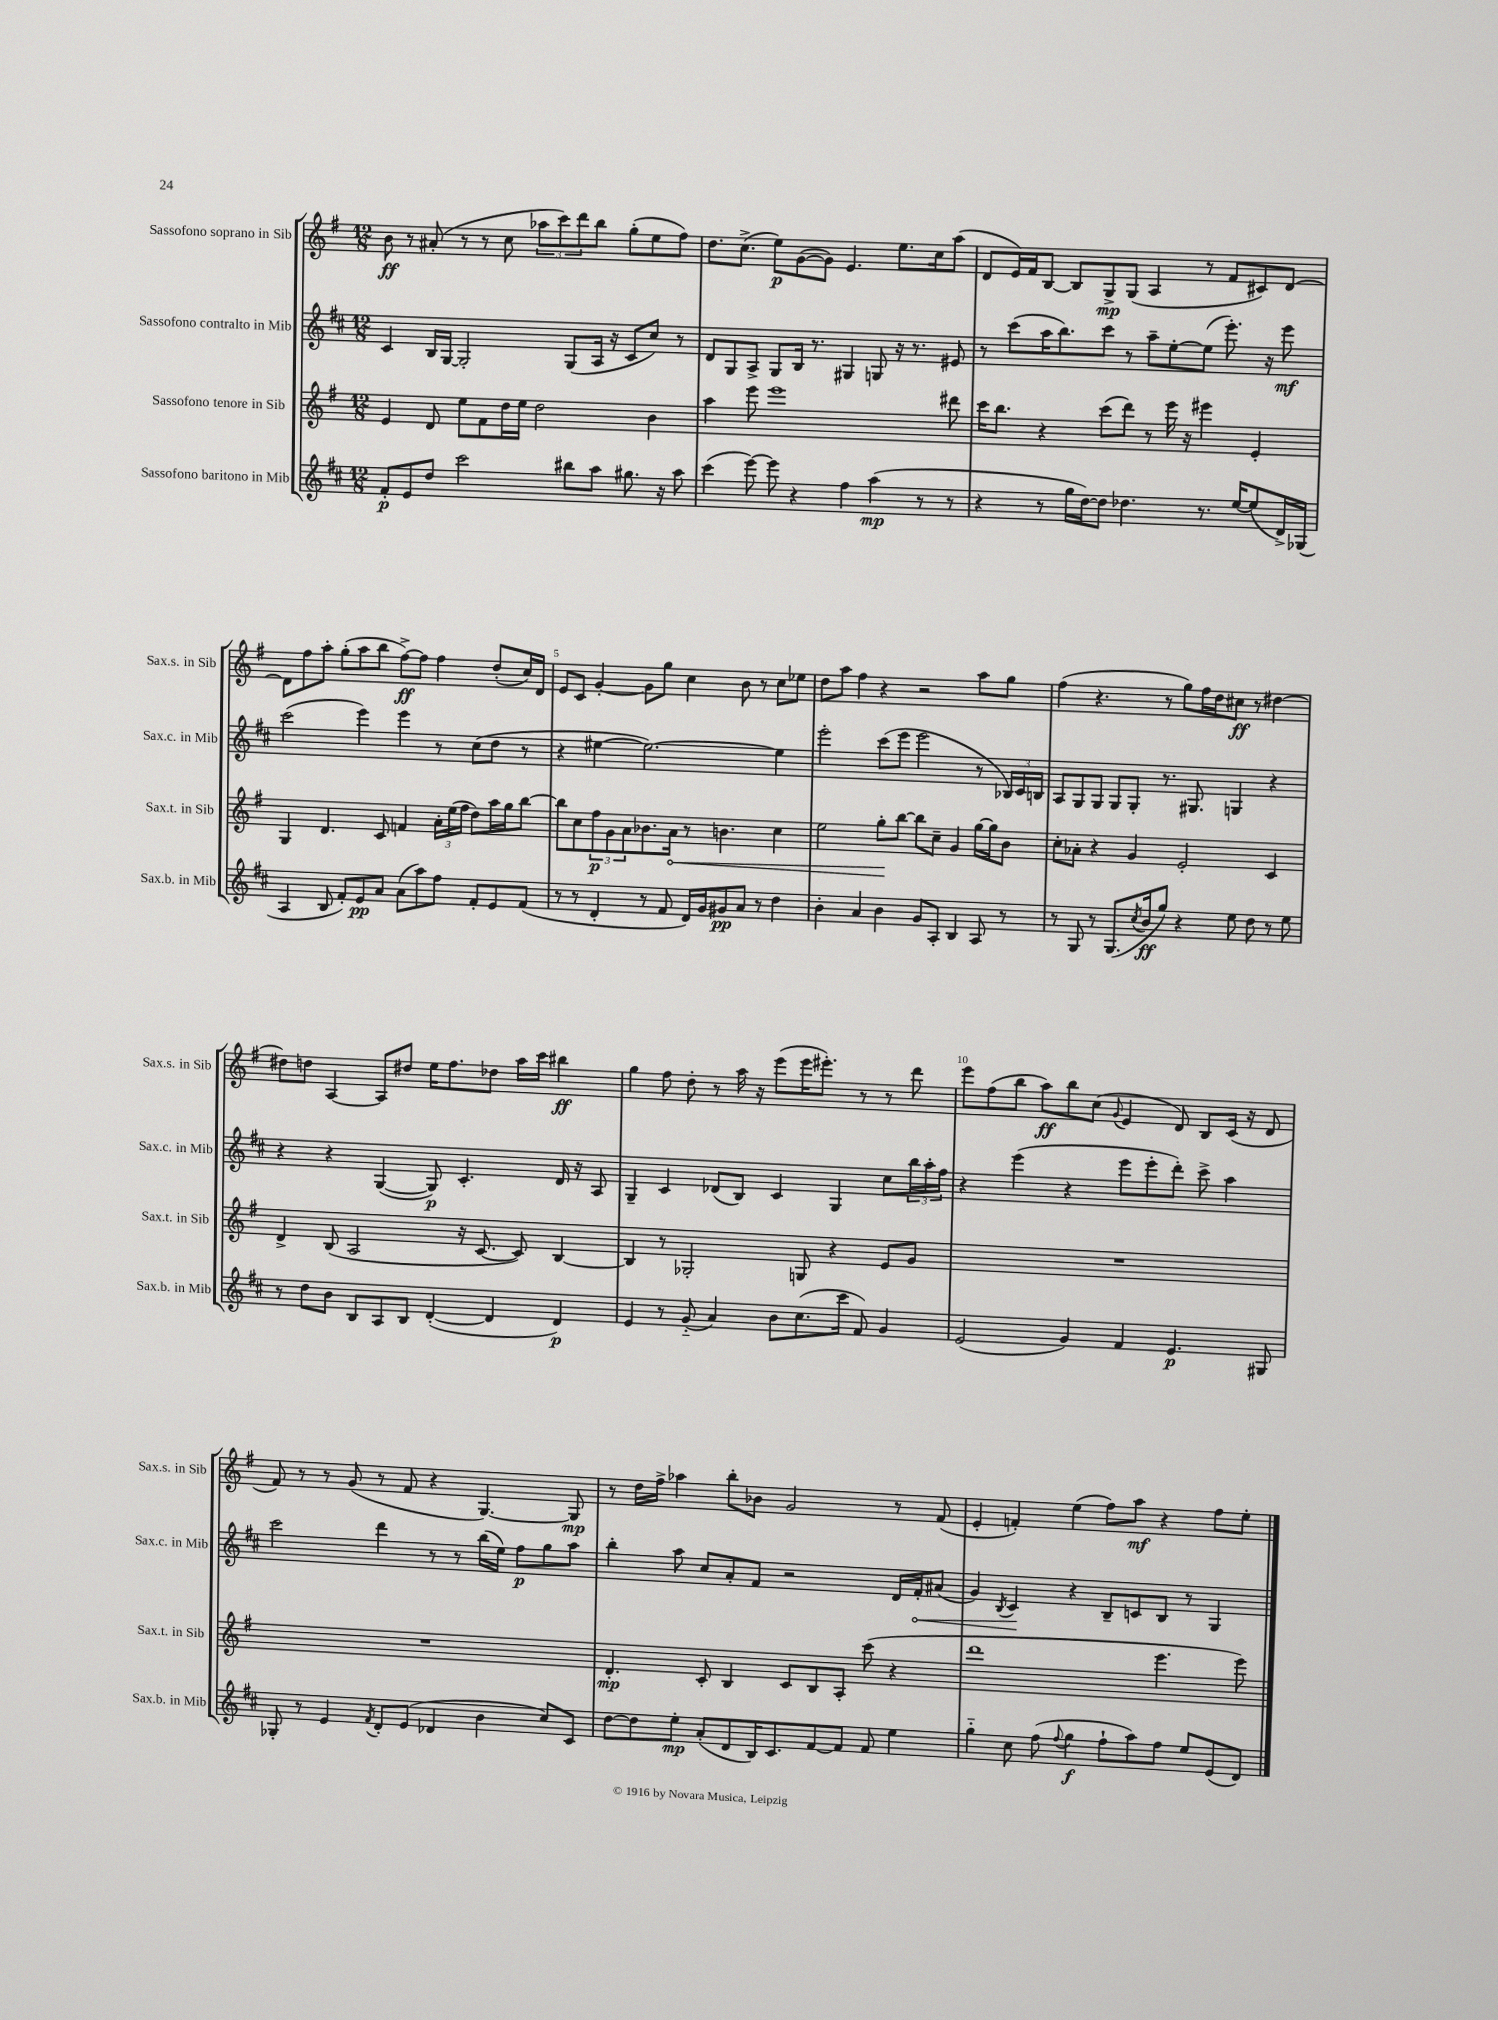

**kern	**dynam	**kern	**dynam	**kern	**dynam	**kern	**dynam
*part4	*part4	*part3	*part3	*part2	*part2	*part1	*part1
*staff4	*staff4	*staff3	*staff3	*staff2	*staff2	*staff1	*staff1
*I"Sassofono baritono in Mib	*	*I"Sassofono tenore in Sib	*	*I"Sassofono contralto in Mib	*	*I"Sassofono soprano in Sib	*
*I'Sax.b. in Mib	*	*I'Sax.t. in Sib	*	*I'Sax.c. in Mib	*	*I'Sax.s. in Sib	*
*clefG2	*	*clefG2	*	*clefG2	*	*clefG2	*
*k[f#c#]	*	*k[f#]	*	*k[f#c#]	*	*k[f#]	*
*M12/8	*	*M12/8	*	*M12/8	*	*M12/8	*
=1	=1	=1	=1	=1	=1	=1	=1
8f#'/L	p	4e/	.	4c#/	.	8b\	ff
8e/	.	.	.	.	.	8r	.
8dd/J	.	8d/	.	16B/LL	.	(8a#X'/	.
.	.	.	.	[16G/JJ	.	.	.
2ccc#\	.	8ee\L	.	2G'/]	.	8r	.
.	.	8f#\	.	.	.	8r	.
.	.	16dd\L	.	.	.	8cc\	.
.	.	16ee\JJ	.	.	.	.	.
.	.	2dd\	.	.	.	12aa-X\L	.
.	.	.	.	.	.	12ccc\)	.
8bb#X\L	.	.	.	(8G/L	.	.	.
.	.	.	.	.	.	12ddd\	.
8aa\J	.	.	.	16A/Jk	.	8bb\J	.
.	.	.	.	16r	.	.	.
8.gg#X\	.	.	.	8c#/L	.	(8gg'\L	.
.	.	4b\	.	8cc#/J)	.	8ee\	.
16r	.	.	.	.	.	.	.
8aa\	.	.	.	8r	.	8ff#\J)	.
=2	=2	=2	=2	=2	=2	=2	=2
(4ccc#\	.	4aa\	.	8d/L	.	8.dd\L	.
.	.	.	.	8G/	.	.	.
.	.	.	.	.	.	(8.cc^\J	.
[8eee\)	.	8eee\	.	8A^/J	.	.	.
8eee\]	.	1eee	.	8G/L	.	8ee\L)	p
4r	.	.	.	16B/Jk	.	([8g\	.
.	.	.	.	8.r	.	.	.
.	.	.	.	.	.	8g\J])	.
4ff#\	.	.	.	4G#X/	.	4.e/	.
(4aa\	mp	.	.	8Gn/	.	.	.
.	.	.	.	16r	.	8.ee\L	.
.	.	.	.	8.r	.	.	.
8r	.	.	.	.	.	.	.
.	.	.	.	.	.	16cc\k	.
8r	.	8ddd#X\	.	8e#X/	.	(8aa\J	.
=3	=3	=3	=3	=3	=3	=3	=3
4r	.	16ccc\KL	.	8r	.	8d/L	.
.	.	8.bb\J	.	.	.	.	.
.	.	.	.	(8ccc#\L	.	16e/L)	.
.	.	.	.	.	.	16f#/J	.
8r	.	4r	.	16aa\K	.	[8B/J	.
.	.	.	.	8.bb\)	.	.	.
16gg\LL	.	.	.	.	.	8B/L]	.
[16dd\J)	.	.	.	.	.	.	.
8dd\J]	.	(8ccc\L	.	8ccc#\J	.	8G^/	mp
4.dd-X\	.	8ddd\J)	.	8r	.	(8G/J	.
.	.	8r	.	8aa~\L	.	4A/	.
.	.	16eee\	.	[8ee'\	.	.	.
.	.	16r	.	.	.	.	.
8.r	.	4eee#X\	.	(8ee\J]	.	8r	.
.	.	.	.	8.eee'\)	.	8f#/L	.
[16ee/KL	.	.	.	.	.	.	.
(8ee/]	.	4e'/	.	.	.	8c#X/)	.
.	.	.	.	16r	.	.	.
16d^/L)	.	.	.	8eee\	mf	[8d/J	.
(16G-X/JJ	.	.	.	.	.	.	.
!!LO:LB:g=z
=4	=4	=4	=4	=4	=4	=4	=4
4A/	.	4G/	.	(2ccc#\	.	8d\L]	.
.	.	.	.	.	.	8ff#\	.
8B/	.	4.d/	.	.	.	8aa'\J	.
8f#'/L)	.	.	.	.	.	(8gg'\L	.
8e/	pp	.	.	4eee\)	.	8aa\	.
8a/J	.	8c/	.	.	.	8bb\J	.
(8a\L	.	4fn/	.	4eee\	.	[8ff#^\L)	ff
8aa\)	.	.	.	.	.	8ff#\J]	.
8ff#\J	.	24a'\LL	.	8r	.	4ff#\	.
.	.	(24ee\	.	.	.	.	.
.	.	24ff#\JJ	.	.	.	.	.
8f#'/L	.	8dd\L)	.	(8cc#\L	.	.	.
8e/	.	16aa\L	.	8dd\J	.	(8dd'/L	.
.	.	16gg\J	.	.	.	.	.
(8f#/J	.	[8bb\J	.	8r	.	16cc/L)	.
.	.	.	.	.	.	16d/JJ	.
=5	=5	=5	=5	=5	=5	=5	=5
8r	.	8bb\L]	.	4r	.	8e/L	.
8r	.	8cc\	.	.	.	8c/J	.
4d'/	.	12ff#\	p	[4ee#X\	.	[4g'/	.
.	.	12g\	.	.	.	.	.
.	.	12a\	.	.	.	.	.
8r	.	8.b-X\	.	2.ee#\_)	.	8g\L]	.
8f#/	.	.	.	.	.	8gg\J	.
!	!	!	!LO:HP:b	!	!	!	!
.	.	16a\Jk	<	.	.	.	.
16d/LL)	.	8r	.	.	.	4cc\	.
16g/J	.	.	.	.	.	.	.
8g#X/	pp	4.bn\	.	.	.	.	.
8a/J	.	.	.	.	.	8b\	.
8r	.	.	.	.	.	8r	.
4dd\	.	4cc\	.	4ee#\]	.	8cc\L	.
.	.	.	.	.	.	8ee-X\J	.
=6	=6	=6	=6	=6	=6	=6	=6
4b'\	.	2ee\	.	2eee'\	.	8dd\L	.
.	.	.	.	.	.	8aa\J	.
4a/	.	.	.	.	.	4ff#\	.
4b\	.	8gg'\L	.	(8ccc#\L	.	4r	.
.	.	[8bb\J	[	8eee\J	.	.	.
8g/L	.	8bb\L]	.	2eee\	.	2r	.
8A'/J	.	8cc~\J	.	.	.	.	.
4B/	.	4g/	.	.	.	.	.
8A/	.	[16gg\LL	.	8r	.	8aa\L	.
.	.	16gg\J]	.	.	.	.	.
8r	.	8b\J	.	24B-X/LL)	.	8gg\J	.
.	.	.	.	24c#/	.	.	.
.	.	.	.	24Bn/JJ	.	.	.
=7	=7	=7	=7	=7	=7	=7	=7
8r	.	8cc'\L	.	8A/L	.	(4ff#\	.
8G/	.	8a-X'\J	.	8G/	.	.	.
8r	.	4r	.	8G/J	.	4.r	.
(8.G/L	.	.	.	8G/L	.	.	.
.	.	4g/	.	8G'/J	.	.	.
8qcc#/	.	.	.	.	.	.	.
16b/k	ff	.	.	.	.	.	.
8gg/J)	.	.	.	8.r	.	8r	.
4r	.	2e'/	.	.	.	8gg\L)	.
.	.	.	.	8.G#X/	.	.	.
.	.	.	.	.	.	16ff#\L	.
.	.	.	.	.	.	16dd\J	.
8ee\	.	.	.	4Gn/	.	8cc#X\J	ff
8dd\	.	.	.	.	.	8r	.
8r	.	4c/	.	4r	.	[4dd#X\	.
8ee\	.	.	.	.	.	.	.
!!LO:LB:g=z
=8	=8	=8	=8	=8	=8	=8	=8
8r	.	4d^/	.	4r	.	8dd#X\L]	.
8dd\L	.	.	.	.	.	8ddn\J	.
8b\J	.	(8B/	.	4r	.	[4A/	.
8B/L	.	2A/	.	.	.	.	.
8A/	.	.	.	([4G/	.	8A/L]	.
8B/J	.	.	.	.	.	8dd#X/J	.
([4d'/	.	.	.	8G/])	p	16ee\KL	.
.	.	.	.	.	.	8.ff#\	.
.	.	16r	.	4.c#'/	.	.	.
.	.	[8.c/	.	.	.	.	.
4d/]	.	.	.	.	.	8dd-X\J	.
.	.	8c/])	.	.	.	16aa\LL	.
.	.	.	.	.	.	16ccc\JJ	.
4d/)	p	[4B/	.	16d/	.	4bb#X\	ff
.	.	.	.	16r	.	.	.
.	.	.	.	8A/	.	.	.
=9	=9	=9	=9	=9	=9	=9	=9
4e/	.	4B/]	.	4G~/	.	4gg\	.
8r	.	8r	.	4c#/	.	8ff#\	.
(8g/	.	2G-X'/	.	.	.	8dd'\	.
4a/)	.	.	.	(8d-X/L	.	8r	.
.	.	.	.	8B/J)	.	16aa\	.
.	.	.	.	.	.	16r	.
8b\L	.	.	.	4c#/	.	(8eee\L	.
(8.cc#\	.	8Gn/	.	.	.	16eee\K	.
.	.	.	.	.	.	8.eee#X'\J)	.
.	.	4r	.	4G/	.	.	.
16ccc#\Jk	.	.	.	.	.	.	.
8f#/)	.	.	.	.	.	8r	.
4g/	.	8e/L	.	8cc#\L	.	8r	.
.	.	8g/J	.	24bb\L	.	8ddd\	.
.	.	.	.	24aa'\	.	.	.
.	.	.	.	24ff#\JJ	.	.	.
=10	=10	=10	=10	=10	=10	=10	=10
(2e/	.	1.r	.	4r	.	8eee\L	.
.	.	.	.	.	.	(8ff#\	.
.	.	.	.	(4eee\	.	8bb\J	.
.	.	.	.	.	.	8aa\L)	ff
4g/)	.	.	.	4r	.	8bb\	.
.	.	.	.	.	.	(8cc\J	.
.	.	.	.	.	.	8qqg/	.
4f#/	.	.	.	8eee\L	.	4e/	.
.	.	.	.	8eee'\	.	.	.
4.e/	p	.	.	8ddd'\J)	.	8d/)	.
.	.	.	.	8ccc#^\	.	8B/L	.
.	.	.	.	4aa\	.	(16c/Jk	.
.	.	.	.	.	.	16r	.
8G#X/	.	.	.	.	.	8d/	.
!!LO:LB:g=z
=11	=11	=11	=11	=11	=11	=11	=11
8G-X'/	.	1.r	.	2ccc#\	.	8f#/)	.
8r	.	.	.	.	.	8r	.
4e/	.	.	.	.	.	8r	.
.	.	.	.	.	.	(8g/	.
8qf#/	.	.	.	.	.	.	.
8d'/L	.	.	.	4ddd\	.	8r	.
(8e/J	.	.	.	.	.	8f#/	.
4d-X/	.	.	.	8r	.	4r	.
.	.	.	.	8r	.	.	.
4b\	.	.	.	(16bb\LL	.	[4.G/)	.
.	.	.	.	16ee\JJ)	.	.	.
.	.	.	.	8ff#\L	p	.	.
8cc#/L)	.	.	.	8gg\	.	.	.
8c#/J	.	.	.	8aa\J	.	8G/]	mp
=12	=12	=12	=12	=12	=12	=12	=12
[8dd\L	.	4.d'/	mp	4bb'\	.	8r	.
8dd\]	.	.	.	.	.	16dd\LL	.
.	.	.	.	.	.	16ff#^\JJ	.
8ee'\J	mp	.	.	8aa\	.	4aa-X\	.
(8a'/L	.	8c'/	.	8cc#/L	.	.	.
8d/	.	4B/	.	8a'/	.	8bb'\L	.
16B/K)	.	.	.	8f#/J	.	8b-X\J	.
8.c#/	.	.	.	.	.	.	.
.	.	8c/L	.	2r	.	2g/	.
[8f#/	.	8B/	.	.	.	.	.
8f#/J]	.	8A'/J	.	.	.	.	.
8f#/	.	(8ccc\	.	.	.	.	.
4ee\	.	4r	.	16d/LL	.	8r	.
!	!	!	!	!	!LO:HP:b	!	!
.	.	.	.	16f#'/J	<	.	.
.	.	.	.	(8a#X/J	.	(8f#/	.
=13	=13	=13	=13	=13	=13	=13	=13
4gg\	.	1ddd	.	4g/)	.	4e'/	.
.	.	.	.	8qB/	.	.	.
8cc#\	.	.	.	4c#/	.	4fn'/)	.
(8ff#\	.	.	.	.	.	.	.
8qqff#/	.	.	.	.	.	.	.
4gg\	f	.	.	4r	[	(4ee\	.
8ff#`\L	.	.	.	8B~/L	.	8ff#\L)	.
8aa\)	.	.	.	8cn/	.	8aa\J	mf
8ff#\J	.	4.eee\	.	8B/J	.	4r	.
8ee/L	.	.	.	8r	.	.	.
(8e/	.	.	.	4G/	.	8ff#\L	.
8d/J)	.	8eee\)	.	.	.	8ee'\J	.
==	==	==	==	==	==	==	==
*-	*-	*-	*-	*-	*-	*-	*-
